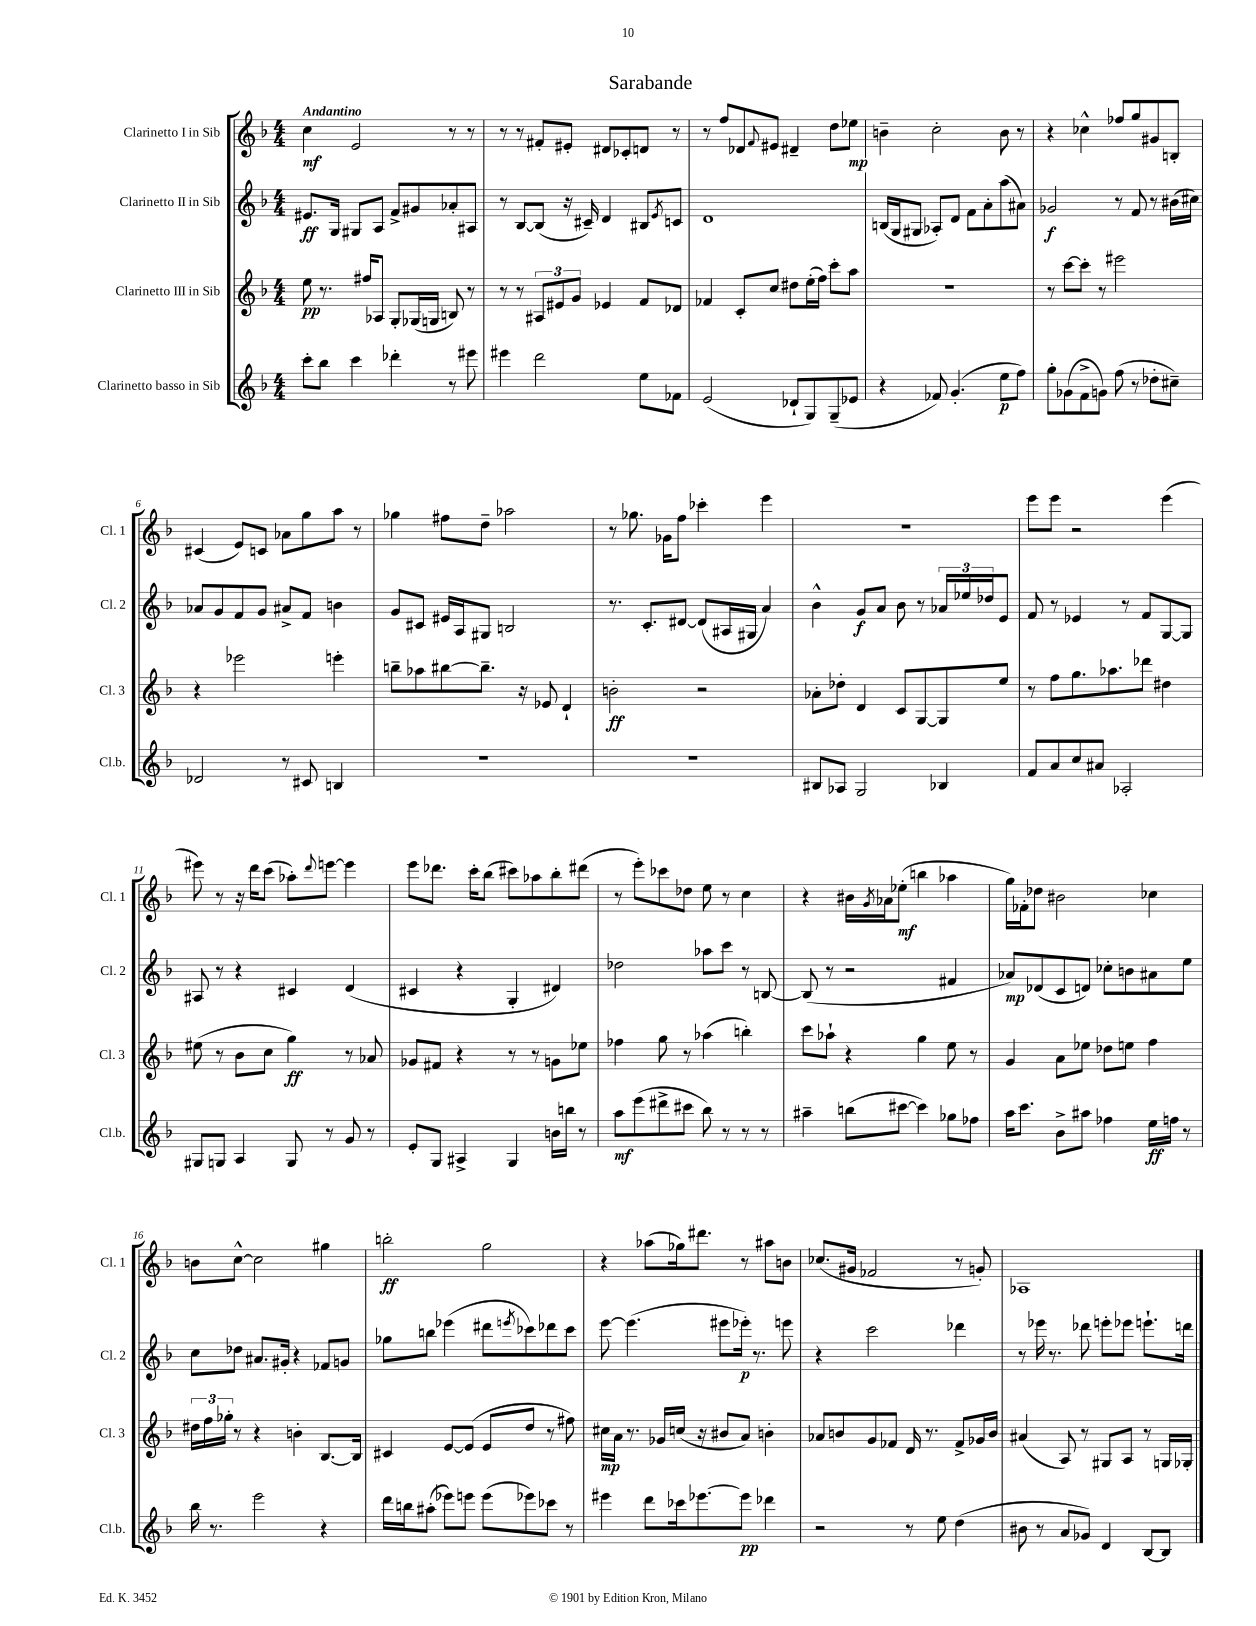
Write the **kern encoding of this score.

**kern	**kern	**kern	**kern
*staff4	*staff3	*staff2	*staff1
*clefG2	*clefG2	*clefG2	*clefG2
*k[b-]	*k[b-]	*k[b-]	*k[b-]
*M4/4	*M4/4	*M4/4	*M4/4
8ccc'	8ee	8.e#	4cc
8bb-	8.r	.	.
.	.	16G	.
4ccc	.	8G#	2e
.	16ff#	.	.
.	8A-	8A	.
4ddd-'	8G'	8f^	.
.	(16G-	8g#	.
.	16G	.	.
8r	8B)	8a-'	8r
8eee#	8r	8A#	8r
=	=	=	=
4eee#	8r	8r	8r
.	8r	[8B-	8r
2ddd	12A#	(8B-]	8f#'
.	12e#	.	.
.	.	16r	8e#'
.	12g	.	.
.	.	16c#~)	.
.	4e-	4d	8d#
.	.	.	8c-'
8ee	8f	8B#	8d
.	.	8qe	.
8f-	8d-	8c	8r
=	=	=	=
(2e	4f-	1d	8r
.	.	.	8ff
.	8c'	.	8d-
.	.	.	8qqf
.	8cc	.	8e#
8d-`	8dd#	.	4d#~
8G)	(16ee'	.	.
.	16ff)	.	.
(8G~	8ccc'	.	8dd
8e-	8aa	.	8ee-
=	=	=	=
4r	1r	(16B	4b~
.	.	16G	.
.	.	8G#	.
8f-)	.	8A-')	2cc'
(4.g'	.	8d	.
.	.	8f	.
.	.	8a'	.
8ee	.	(8aa	8b
8ff)	.	8a#)	8r
=	=	=	=
8gg'	8r	2g-	4r
(8g-	[8ccc	.	.
8f^	8ccc']	.	4cc-^^
8g)	8r	.	.
(8ff	2eee#	8r	8ff-
8r	.	8f	8gg
8dd-'	.	8r	8g#
8cc#~)	.	(16b#	8B'
.	.	16cc#)	.
=	=	=	=
2d-	4r	8a-	(4c#
.	.	8g	.
.	2eee-	8f	8e)
.	.	8g	8c
8r	.	8a#^	8a-
8c#	.	8f	8gg
4B	4eee'	4b	8aa
.	.	.	8r
=	=	=	=
1r	8bb~	8g	4gg-
.	8aa-	8c#	.
.	[8bb#	16e#	8ff#
.	.	16A	.
.	8.bb#~]	8G#	8dd~
.	.	2B	2aa-
.	16r	.	.
.	8e-	.	.
.	4d`	.	.
=	=	=	=
1r	2b'	8.r	8r
.	.	.	8.gg-
.	.	8.c'	.
.	.	.	16g-
.	.	[8d#	8ff
.	2r	(8d#]	4ccc-'
.	.	16A#	.
.	.	16G#	.
.	.	4a)	4eee
=	=	=	=
8B#	8a-'	4b-^^	1r
8A-	8dd-'	.	.
2G	4d	8g	.
.	.	8a	.
.	8c	8b-	.
.	[8G	8r	.
4B-	8G]	24a-	.
.	.	24ee-	.
.	.	24dd-	.
.	8ee	8e	.
=	=	=	=
8f	8r	8f	8eee
8a	8ff	8r	8eee
8cc	8.gg	4e-	2r
8a#	.	.	.
.	8.aa-	.	.
2A-'	.	8r	.
.	8ddd-	8f	.
.	4dd#	[8G	(4eee
.	.	8G]	.
=	=	=	=
8G#	(8ee#	8A#	8eee#)
8G	8r	8r	8r
4A	8b-	4r	16r
.	.	.	16ddd
.	8cc	.	(8ccc
8G	4gg)	4c#	8aa-')
.	.	.	8qqddd
8r	.	.	[8eee
8g	8r	(4d	4eee]
8r	8a-	.	.
=	=	=	=
8e'	8g-	4c#	8eee
8G	8f#	.	8.ddd-
4A#^	4r	4r	.
.	.	.	16ccc'
.	.	.	(8bb-
4G	8r	4G'	8ccc#)
.	8r	.	8aa-
16b	8g	4d#)	8bb-'
16bb	.	.	.
8r	8ee-	.	(8ddd#
=	=	=	=
8aa	4ff-	2dd-	8r
(8eee	.	.	8eee')
8ddd#^	8gg	.	8ccc-
8ccc#	8r	.	8dd-
8bb-)	(4aa-	8aa-	8ee
8r	.	8ccc	8r
8r	4bb')	8r	4cc
8r	.	[8B	.
=	=	=	=
4aa#~	8ccc	(8B]	4r
.	8aa-`	8r	.
(8bb	4r	2r	16b#
.	.	.	8qg
.	.	.	16a-
[8ccc#	.	.	(8ee-'
4ccc#])	4gg	.	4bb
8gg-	8ee	4f#	4aa-
8ff-	8r	.	.
=	=	=	=
16aa	4g	8a-)	16gg)
8.ccc	.	.	16f-'
.	.	(8d-	8dd-
8b-^	8a	8c	2b#
8aa#	8ee-	8d)	.
4ff-	8dd-	8cc-'	.
.	8ee	8b	.
16ee	4ff	8a#	4cc-
16ff	.	.	.
8r	.	8ee	.
=	=	=	=
16bb-	24dd#	8cc	8b
.	24ff	.	.
8.r	.	.	.
.	24gg-'	.	.
.	8r	8dd-	[8cc^^
2eee	4r	8.a#	2cc]
.	.	16g#'	.
.	4b'	4r	.
4r	[8.B-	8f-	4gg#
.	.	8g	.
.	16B-]	.	.
=	=	=	=
16ddd	4c#	8gg-	2bb'
16bb	.	.	.
(8aa#'	.	8bb	.
8eee-)	[8e	(4eee-	.
8eee	(8e]	.	.
(8eee	8e	8ddd#	2gg
.	.	8qeee	.
8eee-)	8dd	8ccc-)	.
8ccc-	8r	8ddd-	.
8r	8ff#)	8ccc-	.
=	=	=	=
4eee#	16cc#	[8eee	4r
.	16a	.	.
.	8.r	(4.eee]	.
8ddd	.	.	(8aa-
.	16g-	.	.
16ccc-	(16cc	.	16gg-)
[8.eee-	16r	.	8.ddd#
.	8b#	8eee#	.
8eee-]	8a)	16eee-')	8r
.	.	8.r	.
4ddd-	4b'	.	8aa#
.	.	8eee	8b
=	=	=	=
2r	8a-	4r	(8.cc-
.	8b	.	.
.	.	.	16g#
.	8g	2ccc	2f-
.	8f-	.	.
8r	16d	.	.
.	8.r	.	.
8ee	.	.	.
(4dd	8f-^	4ddd-	8r
.	16g-	.	8g')
.	16b	.	.
=	=	=	=
8b#	(4a#	8r	1A-
8r	.	16eee-	.
.	.	8.r	.
8a	8A)	.	.
8g-)	8r	8ddd-	.
4d	8G#	8eee'	.
.	8A	8eee-	.
[8B-	8r	8.eee`	.
8B-]	16G	.	.
.	16G-'	16ddd	.
==	==	==	==
*-	*-	*-	*-
